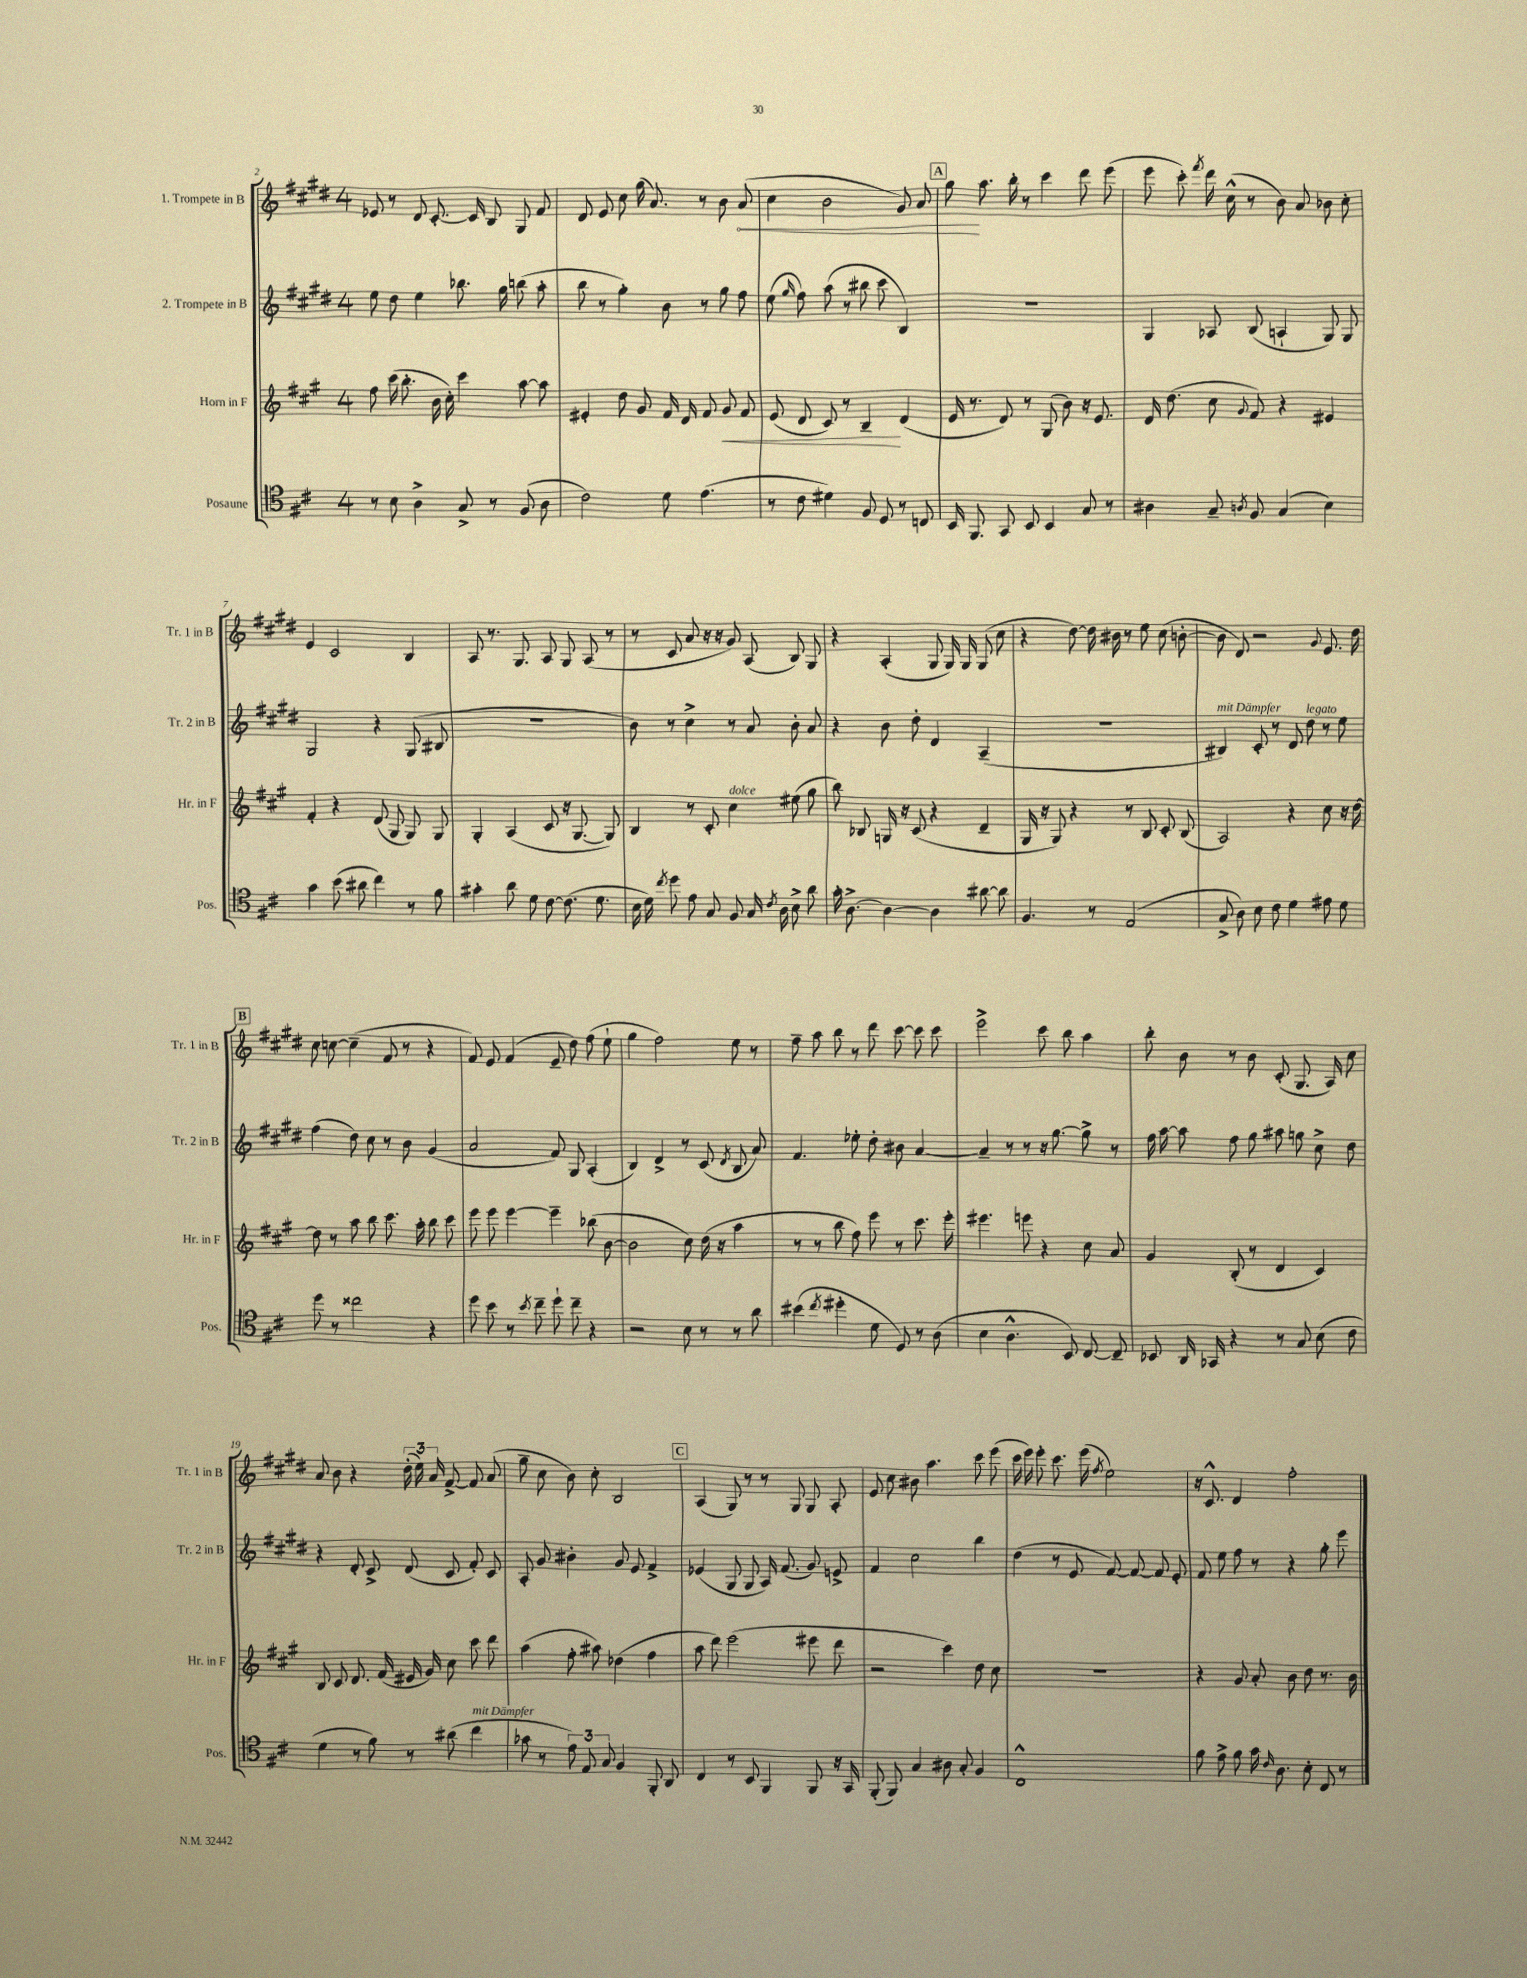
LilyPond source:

<<
\new StaffGroup <<
\new Staff = "s0" \with { instrumentName = "1. Trompete in B" shortInstrumentName = "Tr. 1 in B" } {
    \clef treble \key e \major \once \override Staff.TimeSignature.style = #'single-digit \time 4/4
    \autoBeamOff ees'8 r8 dis'8 cis'8.~-. cis'16 b8 gis8 fis'8 |
    dis'8 e'8 cis''8 gis''16( a'8.) r8 b'8 \once \override Hairpin.circled-tip = ##t a'8\<( |
    cis''4 b'2 gis'8) a'8 |
    \mark \markup { \box "A" } gis''8\! a''8. b''16-. r8 cis'''4 dis'''8 e'''8( |
    e'''8 cis'''8-.) \acciaccatura { fis'''8 } dis'''16 cis''16-^( r8 b'8) a'8 bes'8 cis''8-. |
    e'4 cis'2 b4 |
    a8 r8. gis8. a8 gis8 a8( r8 |
    r8 cis'8 a'8 r16 r16 gis'8) a8( b8) gis8 |
    r4 a4-.( gis8 gis16) gis16 gis8( cis''8 |
    r4 dis''8~) dis''16 bis'16 r8 e''8 cis''8( b'8~-. |
    b'8 dis'8) r2 \appoggiatura { gis'8 } e'8. dis''16 |
    \mark \markup { \box "B" } cis''8 c''8~ c''4--( fis'8 r8 r4 |
    fis'8) e'8 fis'4( e'8-- dis''8) fis''8( e''8-! |
    gis''4 fis''2) e''8 r8 |
    fis''8-- a''8 b''8 r8 dis'''8 cis'''8~ cis'''8 cis'''8 |
    e'''2-> cis'''8 b''8 a''4 |
    b''8-. b'8 r8 b'8 cis'8-.( gis8. a16) cis''8 |
    a'8 b'8 r4 \tuplet 3/2 { dis''16-.( e''16) a'16 } fis'8~-> fis'8 a'8( |
    gis''8-- cis''8 b'8) cis''8-. b2 |
    \mark \markup { \box "C" } a4( gis8) r8 r8 gis8 gis8 a8-. |
    e'8 cis''8 bis'8 a''4. cis'''8 e'''8( |
    cis'''16 e'''16) e'''8-. cis'''8. e'''16( \acciaccatura { fis''8 } e''2) |
    r16 cis'8.-^ dis'4 fis''2-. \bar "|." |
}
\new Staff = "s1" \with { instrumentName = "2. Trompete in B" shortInstrumentName = "Tr. 2 in B" } {
    \clef treble \key e \major \once \override Staff.TimeSignature.style = #'single-digit \time 4/4
    \autoBeamOff e''8 dis''8 e''4 bes''8. gis''16 b''8( a''8-. |
    b''8 r8 gis''4-.) b'8 r8 gis''8 fis''8 |
    e''8( \grace { gis''16 } fis''8) a''8( r8 bis''8 cis'''8 b4) |
    \mark \markup { \box "A" } R1 |
    gis4 aes8 b8( a4-! gis8) gis8 |
    gis2 r4 gis8( bis8 |
    R1 |
    b'8) r8 cis''4-> r8 a'8 b'8-. a'8 |
    r4 b'8 dis''8-. dis'4 a4--( |
    R1 |
    bis4^\markup { \italic "mit Dämpfer" }) cis'8-. r8 dis'8 dis''8^\markup { \italic "legato" } r8 e''8 |
    \mark \markup { \box "B" } fis''4( dis''8) cis''8 r8 b'8 gis'4( |
    a'2 fis'8) gis8 a4-.( |
    b4) dis'4-> r8 cis'8( \acciaccatura { dis'8 } b8 a'8) |
    fis'4. ees''8-. dis''8-. bis'8 a'4~ |
    a'4-- r8 r8 r16 gis''8.~ gis''8-> r8 |
    fis''16 a''16~ a''8 fis''8 gis''8 ais''8 g''8 cis''8-> dis''8 |
    r4 dis'8-. cis'8-> dis'8( cis'8 fis'8-.) cis'8 |
    a8-. gis'8 bis'4-. gis'8 e'8 fis'4-> |
    \mark \markup { \box "C" } ees'4( gis8 gis8 a16) fis'8.( gis'8) e'8-> |
    fis'4 cis''2 b''4 |
    dis''4( r8 e'8 fis'8~) fis'8~ fis'8 e'8-. |
    fis'8 e''8 fis''8 r8 r4 gis''8-. e'''8 \bar "|." |
}
\new Staff = "s2" \with { instrumentName = "Horn in F" shortInstrumentName = "Hr. in F" } {
    \clef treble \key a \major \once \override Staff.TimeSignature.style = #'single-digit \time 4/4
    \autoBeamOff fis''8 cis'''16( b''8.-. b'16 cis''16-.) cis'''4 a''8~ a''8 |
    eis'4-. d''8 gis'8 fis'16 d'16 fis'8 gis'8\< fis'8 |
    e'8( d'8 cis'8) r8 b4--\! d'4( |
    \mark \markup { \box "A" } e'16 r8. d'8) r8 gis8( b'8) r16 e'8. |
    d'16 d''8.( cis''8 \appoggiatura { gis'8 } fis'8) r4 eis'4 |
    fis'4-. r4 d'8( gis8 gis8) gis8 |
    gis4-. a4( cis'8 r16 gis8.~ gis8) |
    b4 r8 cis'8-. cis''4^\markup { \italic "dolce" } eis''8( gis''8 |
    b''8) bes8 g16 r16 cis'8( r4 d'4-- |
    gis16 r16 gis8) r4 r8 b8 cis'8-. b8( |
    a2) r4 cis''8 r16 d''16~ |
    \mark \markup { \box "B" } d''8 r8 a''8 b''8 cis'''8. a''16-. b''8 cis'''8 |
    e'''8 e'''8 e'''4~ e'''4-- bes''8( b'8~ |
    b'2 cis''8) d''16( r16 a''4 |
    r8 r8 b''8 fis''8) e'''8 r8 cis'''8. e'''16-. |
    eis'''4. e'''8 r4 cis''8 a'8 |
    gis'4 b8-.( r8 d'4 cis'4) |
    b8 cis'8 d'8. fis'16( eis'16 gis'16) cis''8 cis'''8 d'''8 |
    a''4( fis''8-. ais''8) des''4( fis''4 |
    \mark \markup { \box "C" } a''8 d'''8) e'''2( eis'''8 d'''8 |
    r2 cis'''4) d''8 cis''8 |
    r1 |
    r4 gis'8 a'8-. b'8 d''8 r8. b'16 \bar "|." |
}
\new Staff = "s3" \with { instrumentName = "Posaune" shortInstrumentName = "Pos." } {
    \clef tenor \key d \major \once \override Staff.TimeSignature.style = #'single-digit \time 4/4
    \autoBeamOff r8 b8 a4-> g8-> r8 fis8( a8 |
    cis'2) d'8 e'4.( |
    r8 cis'8 dis'4) fis8 d8 r8 c8 |
    \mark \markup { \box "A" } b,16 fis,8. g,8 b,8 b,4 g8 r8 |
    ais4 g8-- \acciaccatura { a8 } fis8 g4( b4) |
    g'4 b'8( ais'8 cis''4) r8 fis'8 |
    gis'4-. a'8 d'8 cis'8~ cis'8.( d'8. |
    b16 d'16) \acciaccatura { cis''8 } d''8 e'8 g8 fis8 g16 \acciaccatura { cis'8 } a16 b8-> a'8 |
    g'16-. a8.~-> a4~ a4 ais'8~ ais'8 |
    fis4. r8 e2( |
    g8-> a8) b8 cis'8 d'4 eis'8 d'8 |
    \mark \markup { \box "B" } d''8 r8 cisis''2 r4 |
    d''8 b'8 r8 \acciaccatura { b'8 } cis''8-- d''8-! cis''8-- r4 |
    r2 b8 r8 r8 a'8 |
    bis'4( \acciaccatura { cis''8 } dis''4-. d'8 d8) r8 a8( |
    b4 a4.-^ b,8) cis8~ cis8-- |
    bes,8 a,16 ges,16 r4 r8 g8 b8( cis'8 |
    d'4 r8 fis'8) r8 ais'8( cis''4^\markup { \italic "mit Dämpfer" } |
    ges'8 r8 \tuplet 3/2 { e'8) e8 g8 } fis4 fis,8-. a,8 |
    \mark \markup { \box "C" } cis4 r8 b,8 fis,4 fis,8 r16 g,16 |
    fis,8-.( fis,8) g4 ais8 g8-. fis4 |
    cis1-^ |
    fis'8 e'8-> fis'8 g'16 \grace { cis'16 } a8. b8-. cis8 r8 \bar "|." |
}
>>
>>
\layout { \context { \Score currentBarNumber = #2 } }
